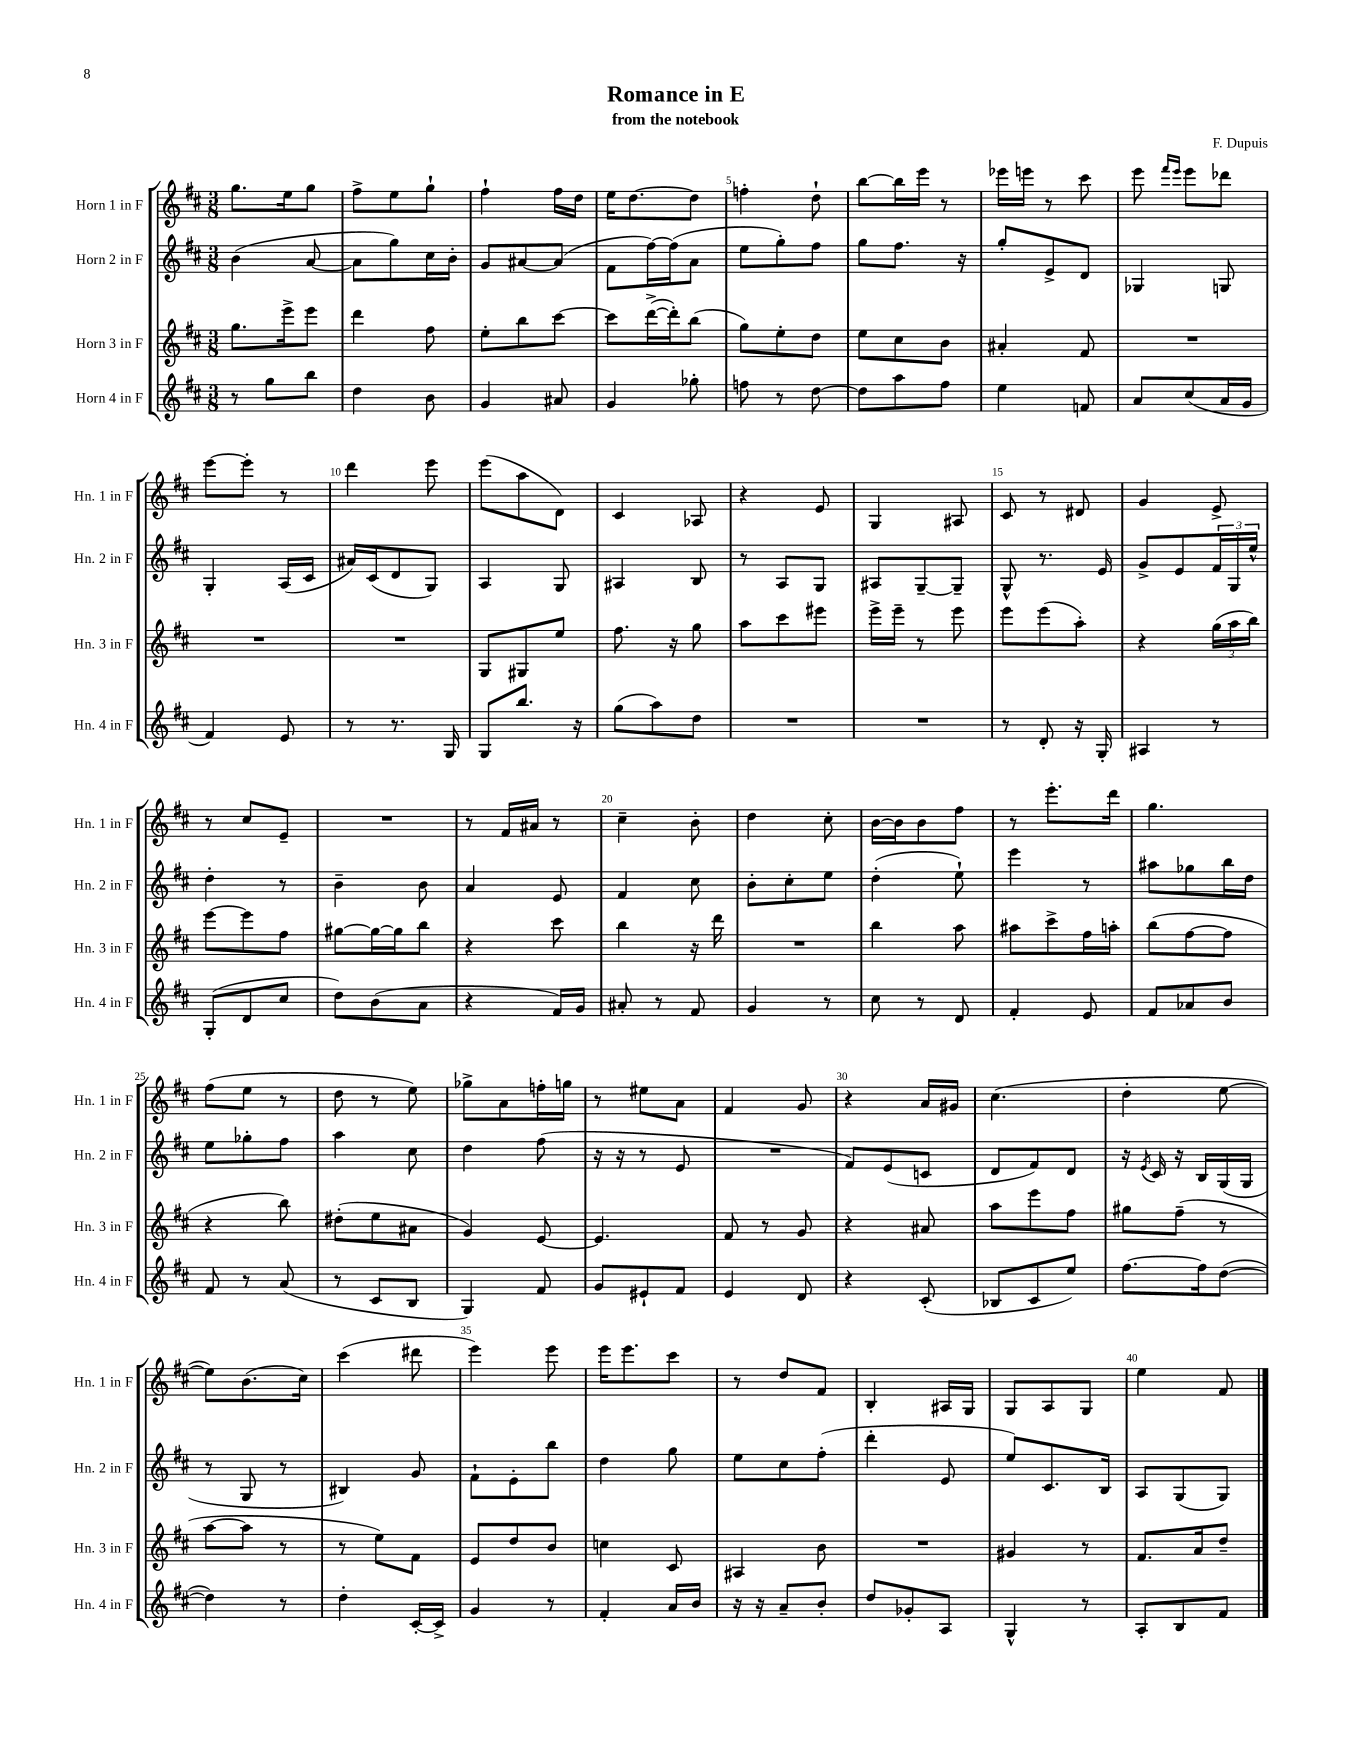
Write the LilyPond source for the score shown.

\header { title = "Romance in E" composer = "F. Dupuis" subtitle = "from the notebook" }
<<
\new StaffGroup <<
\new Staff = "s0" \with { instrumentName = "Horn 1 in F" shortInstrumentName = "Hn. 1 in F" } {
    \clef treble \key d \major \numericTimeSignature \time 3/8
    g''8. e''16 g''8 |
    fis''8-> e''8 g''8-! |
    fis''4-! fis''16 d''16 |
    e''16 d''8.~ d''8 |
    f''4-. d''8-! |
    b''8~ b''16 e'''16 r8 |
    ees'''16 e'''16 r8 cis'''8 |
    e'''8 \grace { fis'''16 e'''16 } e'''8 des'''8 |
    e'''8~ e'''8-. r8 |
    d'''4 e'''8 |
    e'''8( a''8 d'8) |
    cis'4 aes8 |
    r4 e'8 |
    g4 ais8 |
    cis'8 r8 dis'8 |
    g'4 e'8-> |
    r8 cis''8 e'8-- |
    R4. |
    r8 fis'16 ais'16 r8 |
    cis''4-- b'8-. |
    d''4 cis''8-. |
    b'16~ b'16 b'8 fis''8 |
    r8 e'''8.-. d'''16 |
    g''4. |
    fis''8( e''8 r8 |
    d''8 r8 e''8) |
    ges''8-> a'8 f''16-. g''16 |
    r8 eis''8 a'8 |
    fis'4 g'8 |
    r4 a'16 gis'16 |
    cis''4.( |
    d''4-. e''8~ |
    e''8) b'8.( cis''16) |
    cis'''4( dis'''8 |
    e'''4) e'''8 |
    e'''16 e'''8. cis'''8 |
    r8 d''8 fis'8 |
    b4-. ais16 g16 |
    g8 a8 g8 |
    e''4 fis'8 \bar "|." |
}
\new Staff = "s1" \with { instrumentName = "Horn 2 in F" shortInstrumentName = "Hn. 2 in F" } {
    \clef treble \key d \major \numericTimeSignature \time 3/8
    b'4( a'8~ |
    a'8 g''8) cis''16 b'16-. |
    g'8 ais'8~ ais'8( |
    fis'8 fis''16~) fis''16( a'8 |
    e''8 g''8-.) fis''8 |
    g''8 fis''8. r16 |
    g''8-. e'8-> d'8 |
    ges4 g8 |
    g4-. a16( cis'16 |
    ais'16) cis'16( d'8 g8) |
    a4 g8 |
    ais4 b8 |
    r8 a8 g8 |
    ais8 g8~-- g8-- |
    g8-^ r8. e'16 |
    g'8-> e'8 \tuplet 3/2 { fis'16 g16 e''16-^ } |
    d''4-. r8 |
    b'4-- b'8 |
    a'4 e'8 |
    fis'4 cis''8 |
    b'8-. cis''8-. e''8 |
    d''4-.( e''8-!) |
    e'''4 r8 |
    ais''8 ges''8 b''16 d''16 |
    e''8 ges''8-. fis''8 |
    a''4 cis''8 |
    d''4 fis''8( |
    r16 r16 r8 e'8 |
    R4. |
    fis'8) e'8( c'8 |
    d'8 fis'8) d'8 |
    r16 \acciaccatura { e'8 } cis'16 r16 b16 g16( g16 |
    r8 g8 r8 |
    bis4) g'8 |
    fis'8-! e'8-. b''8 |
    d''4 g''8 |
    e''8 cis''8 fis''8-.( |
    d'''4-. e'8 |
    e''8) cis'8. b16 |
    a8 g8( g8) \bar "|." |
}
\new Staff = "s2" \with { instrumentName = "Horn 3 in F" shortInstrumentName = "Hn. 3 in F" } {
    \clef treble \key d \major \numericTimeSignature \time 3/8
    g''8. e'''16-> e'''8 |
    d'''4 fis''8 |
    e''8-. b''8 cis'''8~ |
    cis'''8 d'''16~->( d'''16-.) b''8( |
    g''8) e''8-. d''8 |
    e''8 cis''8 b'8 |
    ais'4-. fis'8 |
    R4. |
    R4. |
    R4. |
    g8 gis8 e''8 |
    fis''8. r16 g''8 |
    a''8 cis'''8 eis'''8 |
    e'''16-> e'''16-- r8 e'''8 |
    e'''8 e'''8( a''8-.) |
    r4 \tuplet 3/2 { g''16( a''16 b''16) } |
    e'''8~ e'''8 fis''8 |
    gis''8~ gis''16~ gis''16 b''8 |
    r4 cis'''8 |
    b''4 r16 d'''16 |
    R4. |
    b''4 a''8 |
    ais''8 cis'''8-> fis''16 a''16-. |
    b''8( fis''8~ fis''8 |
    r4 b''8) |
    dis''8-.( e''8 ais'8 |
    g'4) e'8~ |
    e'4. |
    fis'8 r8 g'8 |
    r4 ais'8 |
    a''8 e'''8 fis''8 |
    gis''8 fis''8--( r8 |
    a''8~ a''8 r8 |
    r8 e''8) fis'8 |
    e'8 d''8 b'8 |
    c''4 cis'8 |
    ais4 b'8 |
    R4. |
    gis'4 r8 |
    fis'8. a'16 d''8-- \bar "|." |
}
\new Staff = "s3" \with { instrumentName = "Horn 4 in F" shortInstrumentName = "Hn. 4 in F" } {
    \clef treble \key d \major \numericTimeSignature \time 3/8
    r8 g''8 b''8 |
    d''4 b'8 |
    g'4 ais'8 |
    g'4 ges''8-. |
    f''8 r8 d''8~ |
    d''8 a''8 fis''8 |
    e''4 f'8 |
    a'8 cis''8( a'16 g'16 |
    fis'4) e'8 |
    r8 r8. g16 |
    g8 b''8. r16 |
    g''8( a''8) d''8 |
    R4. |
    R4. |
    r8 d'8-. r16 g16-. |
    ais4 r8 |
    g8-.( d'8 cis''8 |
    d''8) b'8( a'8 |
    r4 fis'16) g'16 |
    ais'8-. r8 fis'8 |
    g'4 r8 |
    cis''8 r8 d'8 |
    fis'4-. e'8 |
    fis'8 aes'8 b'8 |
    fis'8 r8 a'8( |
    r8 cis'8 b8 |
    g4) fis'8 |
    g'8 eis'8-! fis'8 |
    e'4 d'8 |
    r4 cis'8-.( |
    bes8 cis'8 e''8) |
    fis''8.~ fis''16 d''8~( |
    d''4) r8 |
    d''4-. cis'16~-. cis'16-> |
    g'4 r8 |
    fis'4-. a'16 b'16 |
    r16 r16 a'8-- b'8-. |
    d''8 ges'8-. a8 |
    g4-^ r8 |
    a8-. b8 fis'8 \bar "|." |
}
>>
>>
\layout { \context { \Score \override BarNumber.break-visibility = ##(#f #t #t) barNumberVisibility = #(every-nth-bar-number-visible 5) } }
